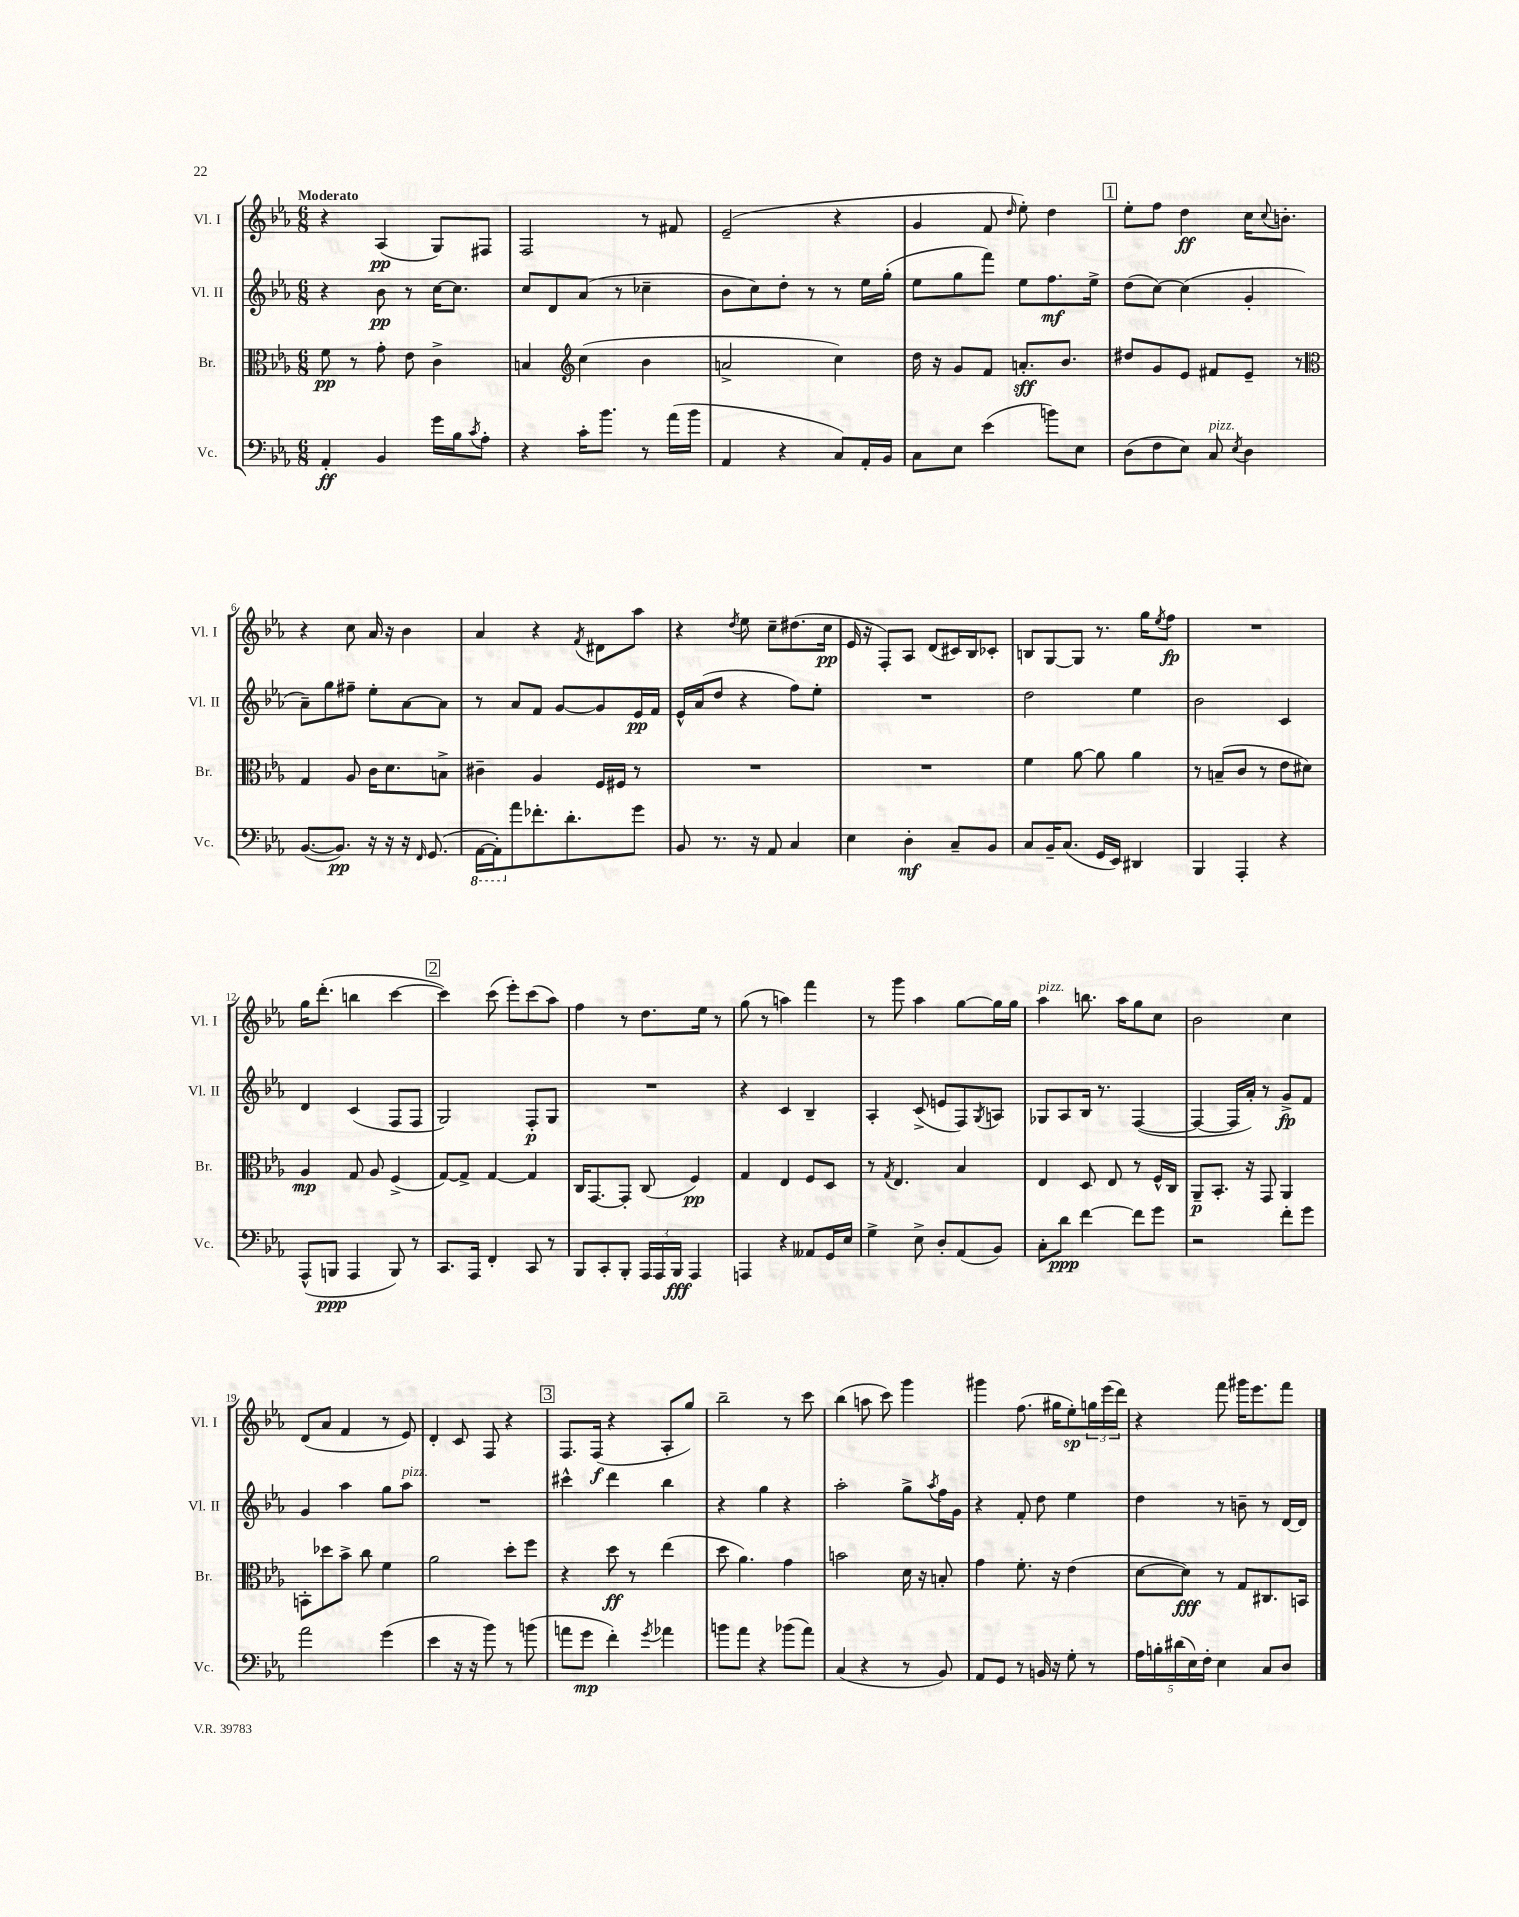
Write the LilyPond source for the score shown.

<<
\new StaffGroup <<
\new Staff = "s0" \with { instrumentName = "Vl. I" shortInstrumentName = "Vl. I" } {
    \clef treble \key ees \major \numericTimeSignature \time 6/8 \tempo "Moderato"
    r4 aes4\pp( g8) fis8 |
    f2 r8 fis'8 |
    ees'2--( r4 |
    g'4 f'8 \grace { d''16 } ees''8-.) d''4 |
    \mark \markup { \box "1" } ees''8-. f''8 d''4\ff c''16 \appoggiatura { c''8 } b'8.-. |
    r4 c''8 aes'16 r16 bes'4 |
    aes'4 r4 \acciaccatura { f'8 } dis'8 aes''8 |
    r4 \acciaccatura { d''8 } ees''8 c''8-- dis''8.( c''16\pp |
    ees'16 r16 f8-.) aes8 d'8( cis'16) bes16 ces'8-. |
    b8 g8~ g8 r8. g''16 \acciaccatura { ees''8 } f''8\fp |
    R2. |
    g''16 d'''8.-.( b''4 c'''4~ |
    \mark \markup { \box "2" } c'''4) c'''8( ees'''8-.) c'''8( aes''8) |
    f''4 r8 d''8. ees''16 r8 |
    g''8( r8 a''4) f'''4 |
    r8 g'''8 aes''4 g''8~ g''16 g''16 |
    aes''4^\markup { \italic "pizz." } b''8. aes''16 g''8 c''8 |
    bes'2 c''4 |
    d'8( aes'8 f'4 r8 ees'8) |
    d'4-. c'8 f8 r4 |
    \mark \markup { \box "3" } f8. f16\f( r4 aes8-. g''8) |
    bes''2-- r8 c'''8 |
    bes''4( a''8 c'''8) g'''4 |
    gis'''4 f''8.( gis''16 ees''8-.\sp) \tuplet 3/2 { g''16 ees'''16( d'''16) } |
    r4 f'''8 gis'''16 ees'''8. f'''8 \bar "|." |
}
\new Staff = "s1" \with { instrumentName = "Vl. II" shortInstrumentName = "Vl. II" } {
    \clef treble \key ees \major \numericTimeSignature \time 6/8
    r4 bes'8\pp r8 c''16~ c''8. |
    c''8 d'8 aes'8( r8 ces''4-- |
    bes'8 c''8) d''8-. r8 r8 ees''16 g''16-.( |
    ees''8 g''8 f'''8) ees''8 f''8.\mf ees''16-> |
    \mark \markup { \box "1" } d''8( c''8~) c''4( g'4-. |
    aes'8--) g''8 fis''8-- ees''8-. aes'8~ aes'8 |
    r8 aes'8 f'8 g'8~ g'8 ees'16\pp f'16 |
    ees'16-^ aes'16( d''8 r4 f''8) ees''8-. |
    R2. |
    d''2 ees''4 |
    bes'2 c'4 |
    d'4 c'4( f8 f8 |
    \mark \markup { \box "2" } g2) f8-.\p g8 |
    R2. |
    r4 c'4 bes4-- |
    aes4-. c'8->( e'8 f8) \acciaccatura { g8 } a8 |
    ges8 aes8 bes16 r8. f4~( |
    f4~ f16 aes'16-.) r8 g'8->\fp f'8 |
    g'4 aes''4 g''8 aes''8^\markup { \italic "pizz." } |
    R2. |
    \mark \markup { \box "3" } cis'''4-^ d'''4 bes''4 |
    r4 g''4 r4 |
    aes''2-. g''8-> \acciaccatura { aes''8 } f''16 g'16 |
    r4 f'8-. d''8 ees''4 |
    d''4 r8 b'8-- r8 d'16~ d'16 \bar "|." |
}
\new Staff = "s2" \with { instrumentName = "Br." shortInstrumentName = "Br." } {
    \clef alto \key ees \major \numericTimeSignature \time 6/8
    f'8\pp r8 g'8-. ees'8 c'4-> |
    b4 \clef treble c''4( bes'4 |
    a'2-> c''4) |
    d''16 r16 g'8 f'8 a'8.-.\sff bes'8. |
    \mark \markup { \box "1" } dis''8 g'8 ees'8 fis'8 ees'8-- r8 |
    \clef alto g4 aes8 c'16 d'8. b8-> |
    cis'4-- aes4 f16 fis16 r8 |
    R2. |
    R2. |
    f'4 aes'8~ aes'8 aes'4 |
    r8 b8--( c'8 r8 ees'8 dis'8) |
    aes4\mp g8 aes8 f4->( |
    \mark \markup { \box "2" } g8~) g8-> g4~ g4 |
    c16 g,8.~ g,8-. c8( f4\pp) |
    g4 ees4 f8 d8 |
    r8 \acciaccatura { g8 } ees4. bes4 |
    ees4 d8 ees8 r8 f16-^ c16 |
    aes,8--\p bes,8.-. r16 g,8 aes,4 |
    b,8-. des''8 bes'8-> c''8 f'4 |
    aes'2 d''8-. f''8 |
    \mark \markup { \box "3" } r4 d''8\ff r8 ees''4( |
    d''8 aes'4.) g'4 |
    b'2 d'16 r16 b8-. |
    g'4 f'8.-. r16 ees'4( |
    d'8~ d'8\fff) r8 g8 cis8. b,16 \bar "|." |
}
\new Staff = "s3" \with { instrumentName = "Vc." shortInstrumentName = "Vc." } {
    \clef bass \key ees \major \numericTimeSignature \time 6/8
    aes,4-.\ff bes,4 g'16 bes16 \acciaccatura { c'8 } aes8-. |
    r4 c'16-. bes'8. r8 aes'16( bes'16 |
    aes,4 r4 c8) aes,16-. bes,16 |
    c8 ees8 ees'4( b'8) ees8 |
    \mark \markup { \box "1" } d8( f8 ees8) c8^\markup { \italic "pizz." } \acciaccatura { ees8 } d4 |
    bes,8.~( bes,8.\pp) r16 r16 r16 \grace { f,16 } g,8.( |
    \ottava #-1 aes,,16~ aes,,16-.) \ottava #0 aes'8 fes'8.-. d'8.-. g'8 |
    bes,8 r8. r16 aes,8 c4 |
    ees4 d4-.\mf c8-- bes,8 |
    c8 bes,16-- c8.( g,16 ees,16) dis,4 |
    bes,,4 aes,,4-. r4 |
    aes,,8-^( b,,8\ppp aes,,4 b,,8) r8 |
    \mark \markup { \box "2" } c,8. aes,,16 f,4-. c,8 r8 |
    bes,,8 c,8-. bes,,8-. \tuplet 3/2 { aes,,16 aes,,16 bes,,16\fff } aes,,4 |
    a,,4 r4 aeses,8 g,16 ees16 |
    g4-> ees8-> d8-. aes,8( bes,8) |
    c8-. d'8\ppp f'4~ f'8 g'8 |
    r2 f'8-. g'8 |
    aes'2 g'4( |
    ees'4 r16 r16 bes'8) r8 b'8( |
    \mark \markup { \box "3" } a'8 g'8\mp f'4-.) \acciaccatura { g'8 } aes'4 |
    b'8 aes'8 r4 bes'8( aes'8) |
    c4( r4 r8 bes,8) |
    aes,8 g,8 r8 b,16 r16 g8-. r8 |
    \tuplet 5/4 { aes16 b16-. dis'16( ees16) f16-. } ees4 c8 d8 \bar "|." |
}
>>
>>
